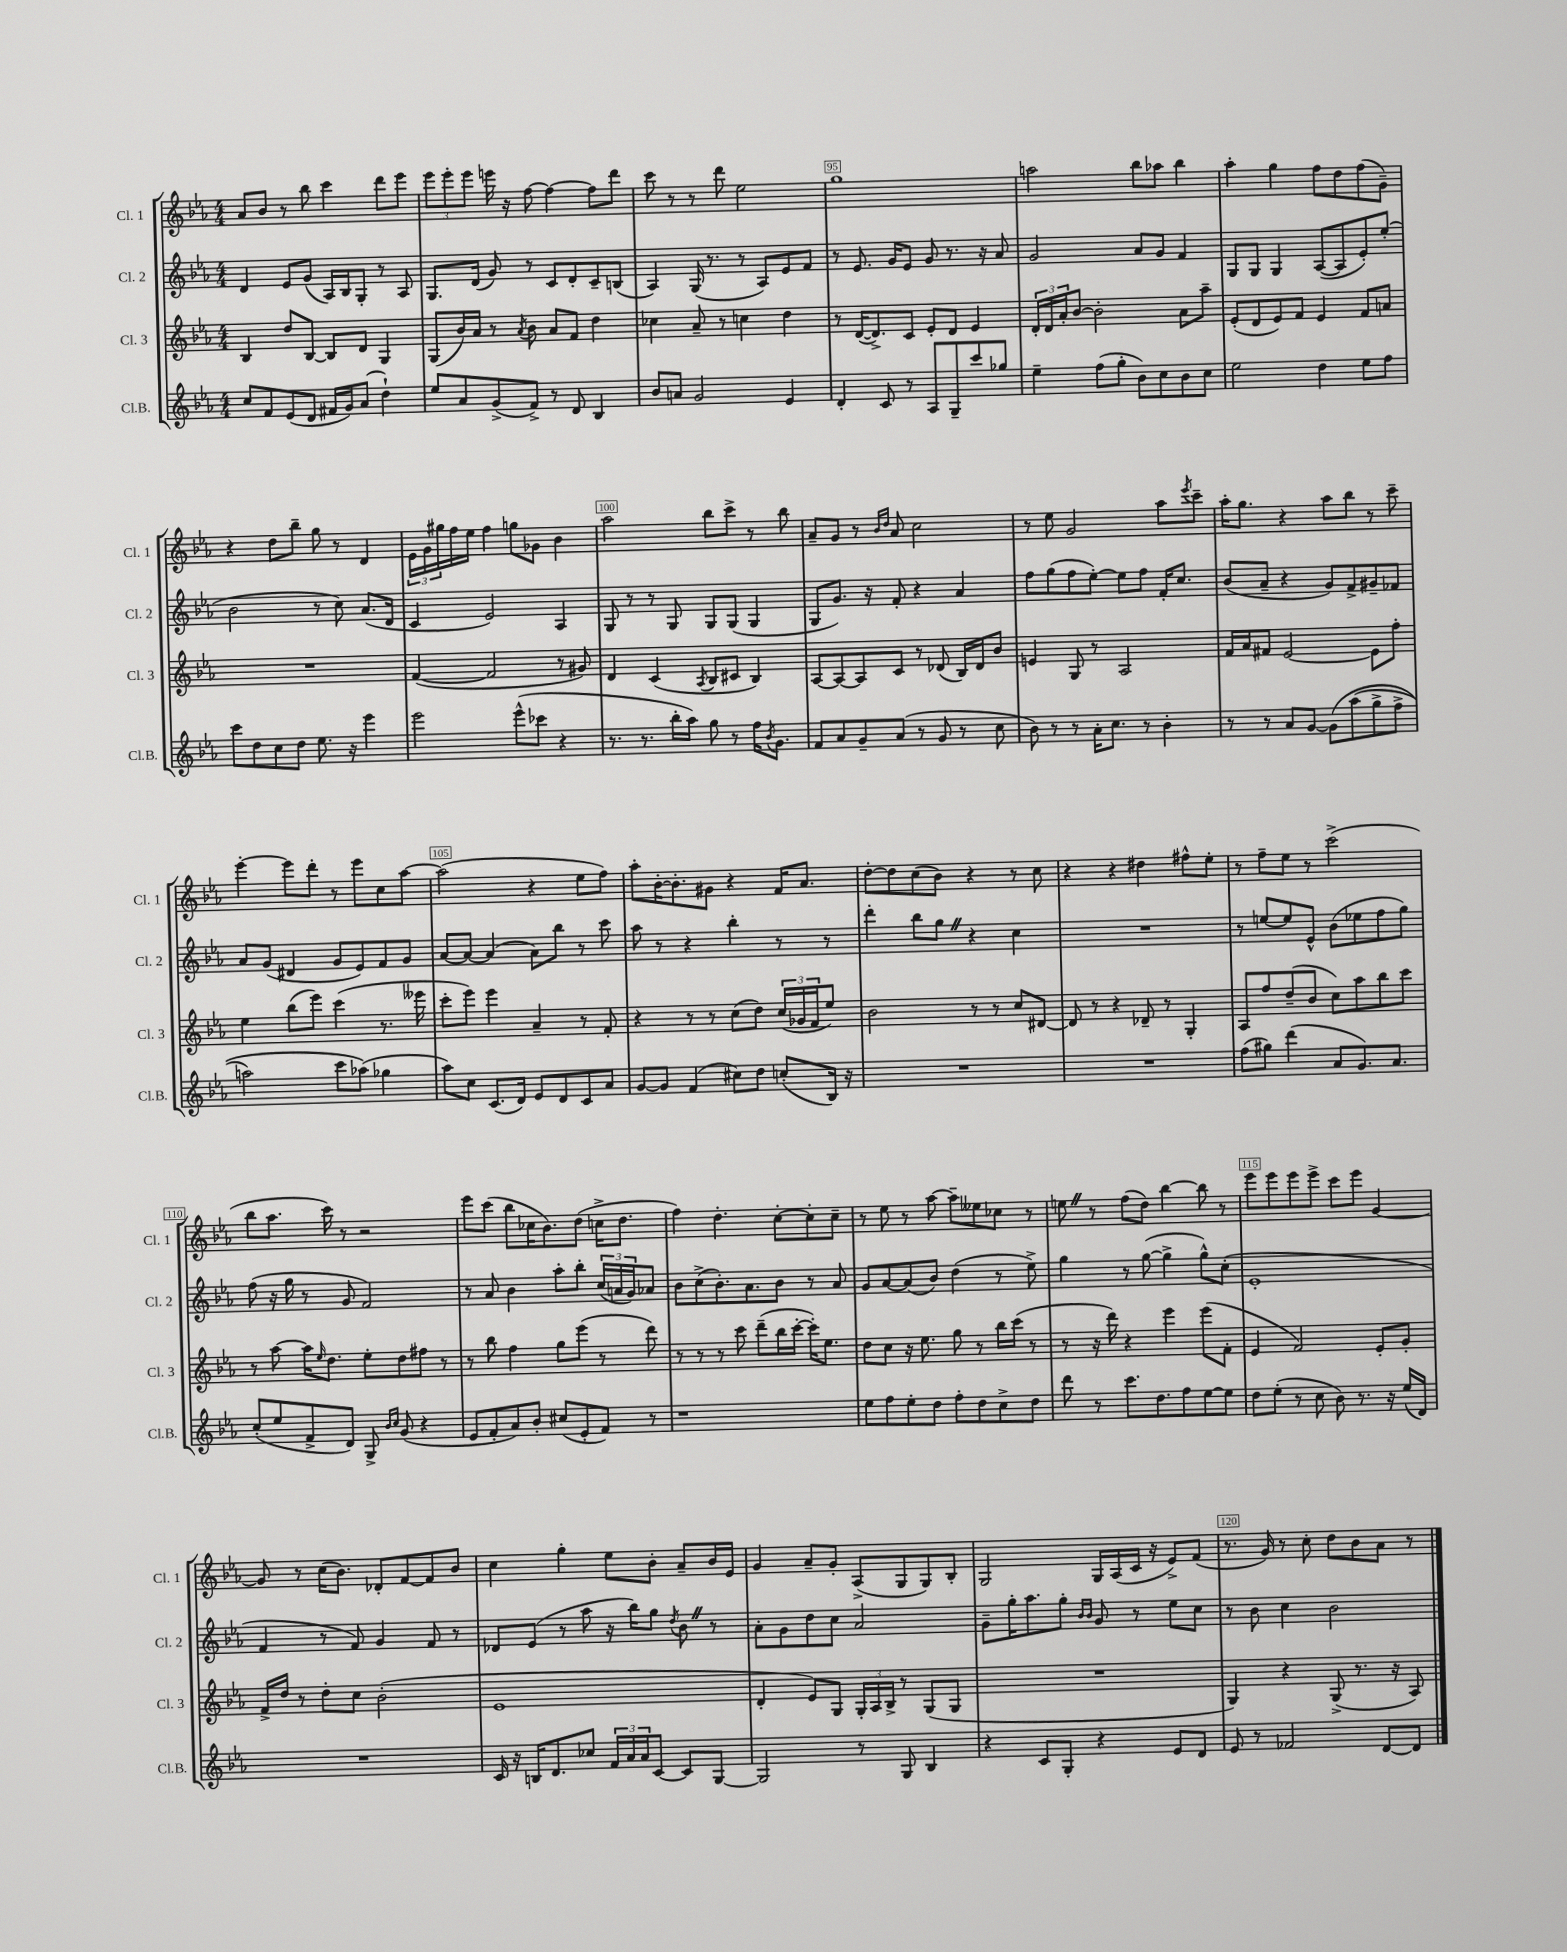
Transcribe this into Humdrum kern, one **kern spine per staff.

**kern	**kern	**kern	**kern
*part4	*part3	*part2	*part1
*staff4	*staff3	*staff2	*staff1
*I"Cl.B.	*I"Cl. 3	*I"Cl. 2	*I"Cl. 1
*I'Cl.B.	*I'Cl. 3	*I'Cl. 2	*I'Cl. 1
*clefG2	*clefG2	*clefG2	*clefG2
*k[b-e-a-]	*k[b-e-a-]	*k[b-e-a-]	*k[b-e-a-]
*M4/4	*M4/4	*M4/4	*M4/4
=92	=92	=92	=92
8cc/L	4B-/	4d/	8a-/L
8f/	.	.	8b-/J
(8e-/	8dd/L	8e-/L	8r
8d/J	[8B-/J	(8g/J	8bb-\
16f#X/LL	8B-/L]	16A-/LL)	4ccc\
16g/J)	.	16B-/J	.
(8a-/J	8d/J	8G'/J	.
4dd`\)	4G/	8r	8ddd\L
.	.	8A-/	8eee-\J
=93	=93	=93	=93
8ee-/L	(8G/L	8.G/L	12eee-\L
.	.	.	12eee-'\
8a-/	16b-/L)	.	.
.	.	.	12eee-\J
.	16a-/JJ	(16d/Jk	.
(8g^/	8r	8g/)	16eeen\
.	.	.	16r
.	8qa-/	.	.
8f^/J)	8b-\	8r	[8ff\
8r	8a-/L	8c/L	4ff\_
8d/	8f/J	8d'/	.
4B-/	4dd\	8c~/	8ff\L]
.	.	(8Bn/J	8ddd\J
=94	=94	=94	=94
8b-/L	4cc-X\	4A-/)	8ccc\
8an/J	.	.	8r
2g/	8a-~/	(16G/	8r
.	.	8.r	.
.	8r	.	8ddd\
.	4ccn\	8r	2ee-\
.	.	8A-/L)	.
4e-/	4dd\	8e-/	.
.	.	8f/J	.
=95	=95	=95	=95
4d'/	8r	8r	1gg
.	([16d/KL	8.e-/	.
.	8.d^/])	.	.
8c/	.	.	.
.	.	16g/KL	.
8r	8c/J	8e-/J	.
8A-/L	8e-'/L	8g/	.
8G~/	8d/J	8.r	.
8ccc/	4e-/	.	.
.	.	16r	.
8gg-X/J	.	8a-/	.
=96	=96	=96	=96
4ee-~\	24d'/LL	2g/	2aan\
.	24d/	.	.
.	24a-'/J	.	.
.	[8b-/J	.	.
(8ff\L	2b-'\]	.	.
8gg'\J	.	.	.
8b-\L)	.	8a-/L	8bb-\L
8cc\	.	8g/J	8aa-X\J
8b-\	8a-\L	4f/	4bb-\
8cc\J	8aa-~\J	.	.
=97	=97	=97	=97
2ee-\	(8e-'/L	8G/L	4aa-'\
.	8d/	8G/J	.
.	8e-/)	4G/	4gg\
.	8f/J	.	.
4dd\	4e-/	([8A-/L	8ff\L
.	.	8A-/]	8dd\
8ee-\L	8f/L	8e-'/)	(8ff\
8ff\J	8an/J	(8ee-'/J	8g~\J)
!!LO:LB:g=z
=98	=98	=98	=98
8ccc\L	1r	2b-\	4r
8dd\	.	.	.
8cc\	.	.	8dd\L
8dd\J	.	.	8bb-~\J
8.ee-\	.	8r	8gg\
.	.	8cc\)	8r
16r	.	.	.
4eee-\	.	(8.a-/L	4d/
.	.	16d/Jk	.
=99	=99	=99	=99
2eee-\	([4f/	4c/	24e-\LL
.	.	.	24g\
.	.	.	24gg#X\
.	.	.	16ff\
.	.	.	16ee-\JJ
.	2f/]	2e-/)	4ff\
(8eee-^^\L	.	.	8ggn\L
8ccc-X\J	.	.	8g-X\J
4r	8r	4A-/	4b-\
.	8g#X/)	.	.
=100	=100	=100	=100
8.r	4d/	8G/	2aa-\
.	.	8r	.
8.r	.	.	.
.	(4c/	8r	.
16bb-'\LL	.	8G/	.
16aa-\JJ)	.	.	.
.	8qA-/	.	.
8gg\	8B-/L	8G/L	8bb-\L
8r	8c#X/J	(8G/J	8ccc^\J
16ff\KL	4B-/)	4G/	8r
8qb-/	.	.	.
8.g\J	.	.	.
.	.	.	8bb-\
=101	=101	=101	=101
8f/L	[8A-/L	8G/L	8a-~/L
8a-/	8A-/_	8.g/J)	8g/J
8g~/	8A-/]	.	8r
.	.	16r	.
.	.	.	16qqb-/LL
.	.	.	16qqdd/JJ
(8a-/J	8c/J	8f'/	8a-/
8r	8r	4r	2cc\
8g/	(8d-X/	.	.
8r	16B-/LL)	4a-/	.
.	16d-/J	.	.
8cc\	8b-/J	.	.
=102	=102	=102	=102
8b-\)	4en/	8ff\L	8r
8r	.	(8gg\	8ee-\
8r	8G/	8ff\	2g/
16a-'\KL	8r	[8ee-'\J)	.
8.cc\J	.	.	.
.	2A-/	8ee-\L]	.
8r	.	8ff\J	.
4b-'\	.	16f'/KL	8aa-\L
.	.	8.cc/J	.
.	.	.	8qeee-/
.	.	.	8ccc~\J
=103	=103	=103	=103
8r	16f/LL	(8b-/L	16aa-'\KL
.	16a-/J	.	8.gg\J
8r	8f#X/J	8a-~/J	.
8a-/L	[2e-/	4r	4r
[8g/J	.	.	.
(8g\L]	.	8g/L)	8aa-\L
(8aa-\	.	8f^/	8bb-\J
8gg^\	8e-\L]	8g#X~/	8r
8ff^\J	8ff'\J	8f-X/J	8ccc~\
!!LO:LB:g=z
=104	=104	=104	=104
2aan\)	4ee-\	8a-/L	[4eee-'\
.	.	(8g/J	.
.	(8bb-\L	4d#X/	8eee-\L]
.	8eee-\J)	.	8ddd'\J
8ccc\L	(4ccc\	8g/L	8r
(8aa-X\J)	.	8e-/)	8eee-\L
4gg-X\	8.r	8f/	8cc\
.	.	8g/J	[8aa-\J
.	16eee--X\	.	.
=105	=105	=105	=105
8aa-\L)	8ccc'\L	[8a-/L	(2aa-\]
8cc\J	8eee-\J)	8a-/J_	.
(8.c/L	4eee-\	(4a-/]	.
16d/Jk)	.	.	.
8e-/L	4a-~/	8a-\L)	4r
8d/	.	8bb-\J	.
8c/	8r	8r	8ee-\L
8a-/J	8f'/	8ccc\	8ff\J)
=106	=106	=106	=106
[8g/L	4r	8aa-\	8aa-'\L
8g/J]	.	8r	[16b-'\K
.	.	.	8.b-'\]
(4f/	8r	4r	.
.	8r	.	8g#X\J
8cc#X\L)	(8cc\L	4bb-'\	4r
8dd\J	8dd\J)	.	.
(8ccn'/L	(24cc/LL	8r	16f/KL
.	24g-X/	.	.
.	.	.	8.a-/J
.	24f/J	.	.
16B-/Jk)	8ee-/J)	8r	.
16r	.	.	.
=107	=107	=107	=107
1r	2b-\	4ddd'\	[8dd'\L
.	.	.	8dd\]
.	.	8bb-\L	(8cc\
.	.	8ggZ\J	8b-\J)
.	8r	4r	4r
.	8r	.	.
.	8cc/L	4cc\	8r
.	[8d#X/J	.	8cc\
=108	=108	=108	=108
1r	8d#/]	1r	4r
.	8r	.	.
.	4r	.	4r
.	8d-X~/	.	4dd#X\
.	8r	.	.
.	4G'/	.	8ff#X^^\L
.	.	.	8ee-'\J
=109	=109	=109	=109
(8ff\L	8A-/L	8r	8r
8gg#X\J)	8ff/	[8een/L	8ff~\L
(4ddd\	(8dd~/	8ee/]	8ee-\J
.	8b-/J	8e-^^/J	8r
8a-/L	8cc\L)	(8b-\L	(2ccc^\
8.g/)	8aa-\	8ee-X\	.
.	8bb-\	8ff\	.
8.a-/J	.	.	.
.	8ccc\J	8gg\J)	.
!!LO:LB:g=z
=110	=110	=110	=110
(8cc'/L	8r	(8ff\	8bb-\L
8ee-/	[8aa-\	16r	8.aa-\J
.	.	16gg\	.
8f^/	16aa-\KL]	8r	.
.	16qqee-/	.	.
.	8.dd\J	.	16ccc\)
8d/J)	.	8g/	8r
8G^/	8ee-'\L	2f/)	2r
16qqb-/LL	.	.	.
16qqcc/JJ	.	.	.
(8g/	8dd\	.	.
4r	8ff#X\J	.	.
.	8r	.	.
=111	=111	=111	=111
8e-/L	8r	8r	8eee-\L
8f'/	8bb-\	8a-/	(8ccc\J
8a-/)	4ff\	4b-\	8bb-\L
8b-'/J	.	.	16cc-X\K
.	.	.	8.b-\)
(8cc#X/L	8gg\L	8aa-'\L	.
8e-'/	(8eee-\J	8bb-'\J	(8dd\J
8f/J)	8r	(24cc/LL	16ccn^\KL
.	.	24an/	.
.	.	.	8.dd\J
.	.	24g/J)	.
8r	8ddd\)	8a-X/J	.
=112	=112	=112	=112
1r	8r	8b-\L	4ff\)
.	8r	(8cc^\	.
.	8r	8.b-'\)	4.dd'\
.	8ccc\	.	.
.	.	8.a-\	.
.	(8ddd~\L	.	.
.	16bb-\L	8b-\J	[8cc'\L
.	[16ccc'\JJ	.	.
.	16ccc'\KL])	8r	8cc'\]
.	8.ee-\J	.	.
.	.	8a-/	8cc~\J
=113	=113	=113	=113
8ee-\L	8dd\L	8g/L	8r
8ff\	8cc\J	[8a-/	8ee-\
8ee-'\	16r	(8a-/]	8r
.	8.ee-\	.	.
8dd\J	.	8b-/J)	[8aa-\
8ff'\L	8gg\	(4dd\	8aa-~\L]
8dd\	8r	.	8ee--X\
8cc^\	16bb-\LL	8r	8cc-X\J
.	(16ccc\JJ	.	.
8dd\J	8r	8ee-^\)	8r
=114	=114	=114	=114
8ddd\	8r	4gg\	8eenZ\
8r	16r	.	8r
.	16ddd\)	.	.
8.ccc\L	4r	8r	(8ff\L
.	.	([8gg\	8dd\J)
8.dd\	.	.	.
.	4eee-\	4gg^\]	[4bb-\
8ff\	.	.	.
[8ee-\	(8eee-\L	8gg^^\L)	8bb-\]
8ee-\J]	8f'\J	(8cc'\J	8r
=115	=115	=115	=115
8dd\L	4e-/	1e-'	8eee-\L
(8ee-'\J	.	.	8eee-\
8r	2f/)	.	8eee-\
8cc\	.	.	8eee-^\J
8b-\)	.	.	8ccc\L
8.r	.	.	8eee-\J
.	8e-'/L	.	[4g/
16r	.	.	.
(16ee-/LL	8g'/J	.	.
16d/JJ)	.	.	.
!!LO:LB:g=z
=116	=116	=116	=116
1r	16f^/LL	4f/	8g/]
.	16dd/JJ	.	.
.	8r	.	8r
.	8dd'\L	8r	(16cc\KL
.	.	.	8.b-\J)
.	8cc\J	8f/)	.
.	(2b-'\	4g/	8d-X'/L
.	.	.	[8f/
.	.	8f/	8f/]
.	.	8r	8b-/J
=117	=117	=117	=117
16c/	1e-	8d-X/L	4cc\
16r	.	.	.
16Bn/KL	.	(8e-/J	.
8.d/	.	.	.
.	.	8r	4gg'\
8cc-X/J	.	8aa-\	.
24f/LL	.	16r	8ee-\L
24a-/	.	.	.
.	.	16bb-\KL)	.
24a-/J	.	.	.
[8c/J	.	8gg\J	8b-'\J
.	.	8qdd/	.
8c/L]	.	8b-Z\	8a-~/L
[8G/J	.	8r	16b-/L
.	.	.	16e-/JJ
=118	=118	=118	=118
2G/]	4d'/	8a-'\L	4g/
.	.	8g\	.
.	8e-/L)	8dd\	8a-~/L
.	8G/J	8cc\J	8g'/J
8r	24G'/LL	2a-/	(8A-^/L
.	24A-/	.	.
.	24B-^/JJ	.	.
8G/	8r	.	8G/
4B-/	(8G/L	.	8G/)
.	8G/J	.	8B-'/J
=119	=119	=119	=119
4r	1r	8g~\L	2G/
.	.	16gg'\K	.
.	.	8.aa-\	.
8c/L	.	.	.
8G'/J	.	8gg'\J	.
.	.	16qqb-/LL	.
.	.	16qqb-/JJ	.
4r	.	8g/	16G/LL
.	.	.	(16A-/
.	.	8r	16c/JJ
.	.	.	16r
8e-/L	.	8ee-\L	8e-^/L)
8d/J	.	8cc\J	(8f/J
=120	=120	=120	=120
8e-/	4G/)	8r	8.r
8r	.	8b-\	.
.	.	.	16g/)
2f-X/	4r	4cc\	8r
.	.	.	8cc'\
.	(8G^/	2b-\	8dd\L
.	8.r	.	8b-\
[8d/L	.	.	8a-\J
.	16r	.	.
8d/J]	8A-/)	.	8r
==	==	==	==
*-	*-	*-	*-
